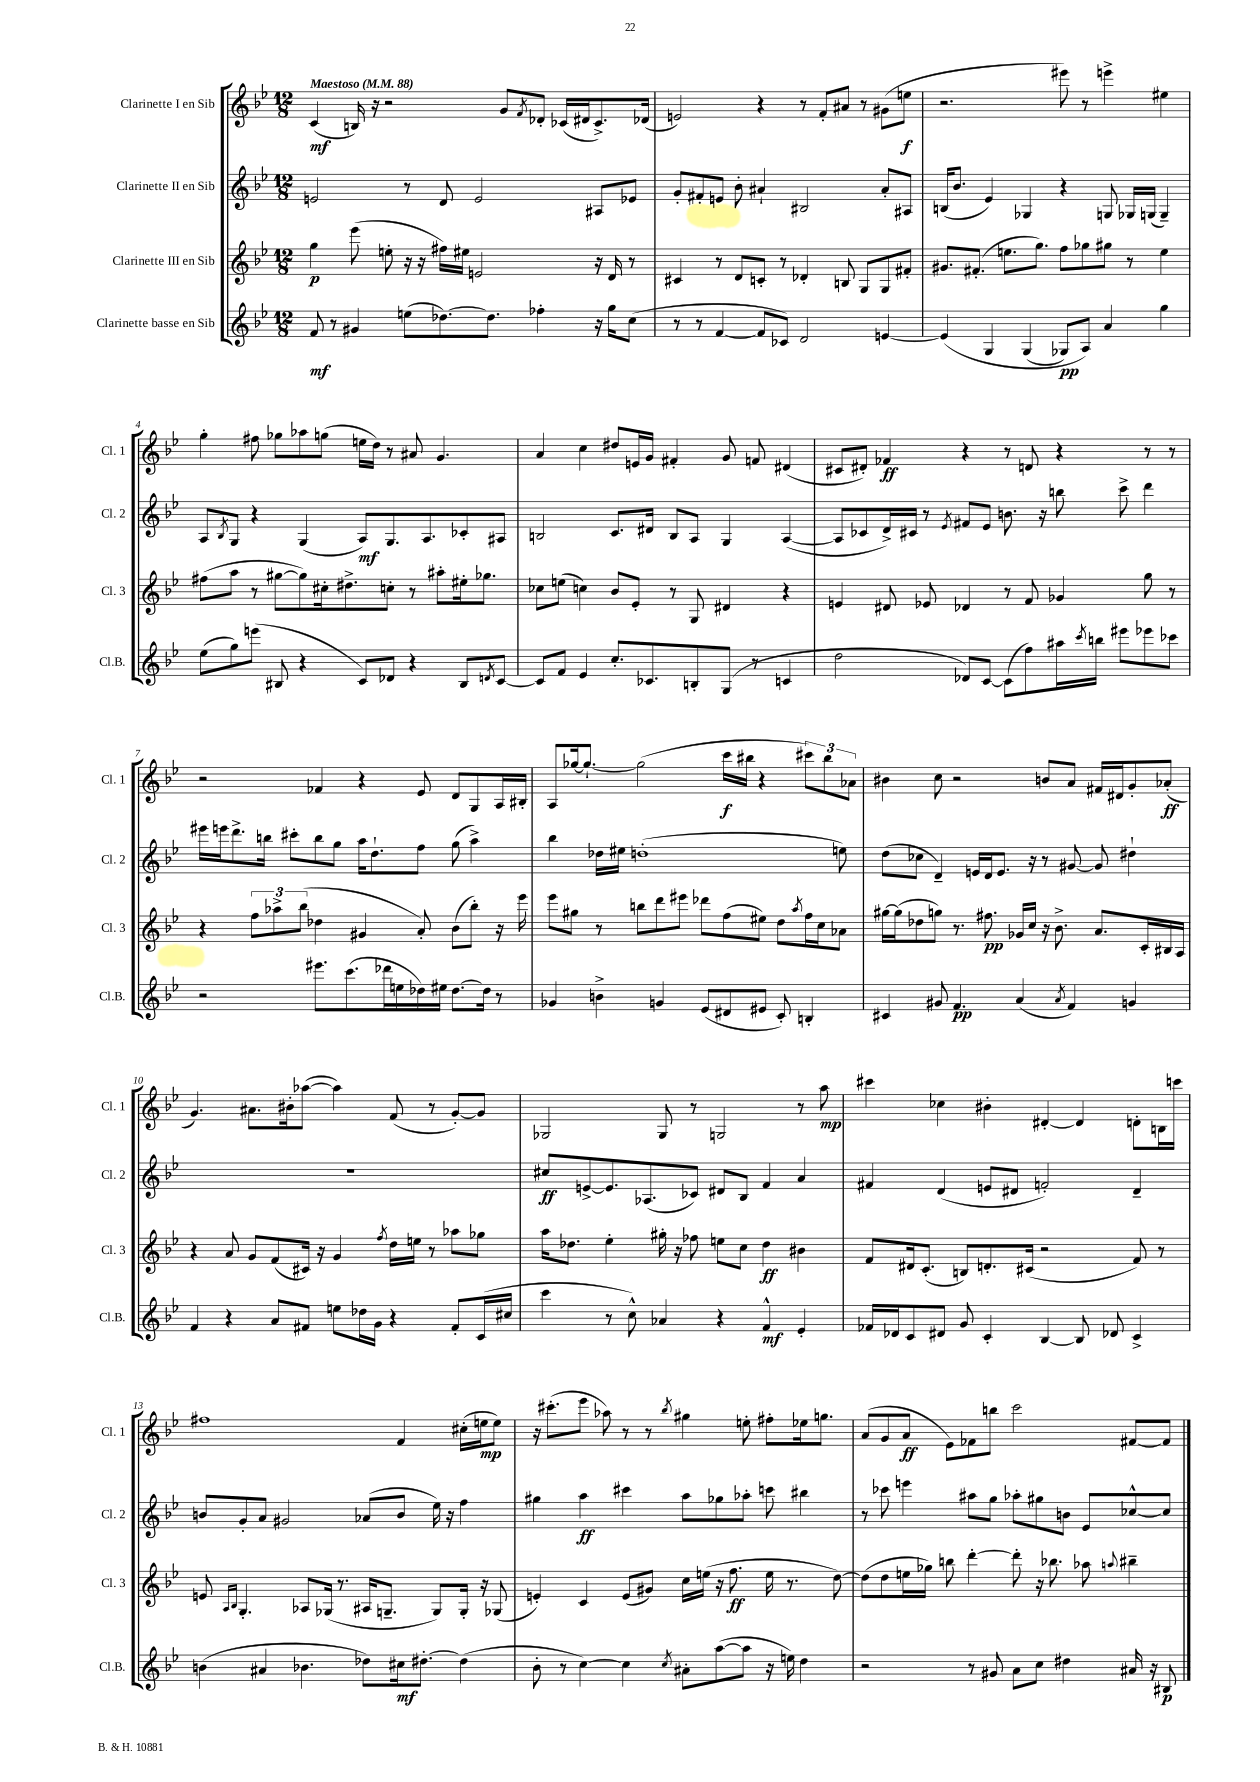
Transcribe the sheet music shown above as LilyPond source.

<<
\new StaffGroup <<
\new Staff = "s0" \with { instrumentName = "Clarinette I en Sib" shortInstrumentName = "Cl. 1" } {
    \clef treble \key bes \major \numericTimeSignature \time 12/8 \tempo "Maestoso" 4 = 88
    c'4\mf( b16) r16 r2 g'8 \acciaccatura { f'8 } des'8-. ces'16( dis'16 ces'8.->) des'16( |
    e'2) r4 r8 f'8-. ais'8 r8 gis'8( e''8\f |
    r2. eis'''8) r8 e'''4-> eis''4 |
    g''4-. fis''8 ges''8 aes''8 g''8( e''16 d''16) r8 ais'8 g'4. |
    a'4 c''4 dis''8 e'16 g'16 fis'4-. g'8 f'8 dis'4( |
    cis'8 dis'8-.) fes'4\ff r4 r8 d'8 r4 r8 r8 |
    r2 fes'4 r4 ees'8 d'8 g8 a16 bis16-. |
    a8 ges''16~ ges''8.~-! ges''2( c'''16\f bis''16 r4 \tuplet 3/2 { cis'''8) bis''8 aes'8 } |
    bis'4 c''8 r2 b'8 a'8 fis'16 dis'16 g'8-. aes'8-.\ff( |
    g'4.) ais'8. bis'16-. aes''8~( aes''4) f'8( r8 g'8~-.) g'8 |
    ges2 ges8 r8 g2 r8 a''8\mp |
    cis'''4 ces''4 bis'4-. dis'4~-. dis'4 d'8-. b16 c'''16 |
    fis''1 f'4 cis''16-.( e''16\mp e''8) |
    r16 cis'''8.-.( ees'''8 aes''8) r8 r8 \acciaccatura { bes''8 } gis''4 e''8-. fis''8-. ees''16 g''8. |
    a'8( g'8 a'8\ff ees'8) fes'8 b''8 c'''2 fis'8~ fis'8 \bar "|." |
}
\new Staff = "s1" \with { instrumentName = "Clarinette II en Sib" shortInstrumentName = "Cl. 2" } {
    \clef treble \key bes \major \numericTimeSignature \time 12/8
    e'2 r8 d'8 e'2 ais8 ees'8 |
    g'8-. fis'8-. e'8 bes'8-. ais'4-! bis2 ais'8-. ais8 |
    b16( bes'8. ees'4) ges4 r4 g8 ges16 g16( g4--) |
    a8 \acciaccatura { bes8 } g8 r4 g4( a8\mf) g8. a8. ces'8-. ais8 |
    b2 c'8. dis'16 b8 a8 g4 a4~( |
    a8 ces'8 d'16->) cis'16 r8 \acciaccatura { ees'8 } fis'8 ees'8 b'8. r16 b''8 c'''8-> d'''4 |
    eis'''16 e'''16 d'''8.-> b''16 cis'''8-. b''8 g''8 a''16 d''8.-! f''8 g''8( a''4->) |
    bes''4 des''16 eis''16 d''1-.( e''8) |
    d''8( ces''8 d'4--) e'16 d'16 e'8. r16 r8 gis'8~ gis'8 dis''4-! |
    R1. |
    cis''8\ff e'8~-> e'8. aes8.( ces'8) dis'8 bes8 f'4 a'4 |
    fis'4 d'4( e'8 dis'8 f'2-.) dis'4-- |
    b'8 g'8-. a'8 gis'2 aes'8( b'8 ees''16) r16 f''4 |
    gis''4 a''4\ff cis'''4 a''8 ges''8 aes''8-. c'''8 bis''4 |
    r8 ces'''8 e'''4 ais''8 g''8 aes''8-. gis''8 b'8 ees'8 ces''8~-^ ces''8 \bar "|." |
}
\new Staff = "s2" \with { instrumentName = "Clarinette III en Sib" shortInstrumentName = "Cl. 3" } {
    \clef treble \key bes \major \numericTimeSignature \time 12/8
    g''4\p ees'''8( e''8-. r16 r16 fis''16) eis''16 e'2 r16 d'16 r8 |
    cis'4 r8 d'8 c'8-. r8 des'4-. b8 g8 g8 fis'8-. |
    gis'8. fis'8.-.( e''8. g''8.) f''8 ges''8 gis''8 r8 e''4 |
    fis''8( a''8 r8 gis''8~ gis''8) cis''16-. dis''8.-> c''8-. r8 ais''8-. eis''16-. ges''8. |
    ces''8 e''8( c''4) bes'8 ees'8-. r8 g8 dis'4 r4 |
    e'4 dis'8 ees'8 des'4 r8 f'8 ges'4 g''8 r8 |
    r4 \tuplet 3/2 { f''8 aes''8-> bes''8( } des''4 gis'4 a'8-.) bes'8( bes''8-.) r16 ees'''16 |
    ees'''8 gis''8 r8 b''8 d'''8 eis'''8 des'''8 f''8( eis''8) d''8 \acciaccatura { a''8 } f''16 c''16 aes'8 |
    gis''16~ gis''16( des''8 g''8) r8. fis''8.\pp ges'16 c''16 r16 bes'8.-> a'8. c'16-. bis16 a16 |
    r4 a'8 g'8 f'8( cis'16) r16 g'4 \acciaccatura { f''8 } d''16 e''16 r8 aes''8 ges''8 |
    a''16 des''8. ees''4-. gis''16-. r16 fes''8 e''8 c''8 des''4\ff bis'4 |
    f'8 dis'16 c'8.-.( b8) d'8.-. cis'16( r2 f'8) r8 |
    e'8 \grace { a16 bes16 } g4.-. aes8 ges16( r8. ais16 g8.-- g8) g16-. r16 ges8( |
    e'4-.) c'4 e'8( gis'8) c''16 e''16( r16 f''8.\ff e''16 r8. d''8~) |
    d''8( d''8 e''16 ges''16) b''8 d'''4~-. d'''8-. r16 bes''8. aes''8 \appoggiatura { a''8 } bis''4-- \bar "|." |
}
\new Staff = "s3" \with { instrumentName = "Clarinette basse en Sib" shortInstrumentName = "Cl.B." } {
    \clef treble \key bes \major \numericTimeSignature \time 12/8
    f'8\mf r8 gis'4 e''8( des''8.~) des''8. fes''4-. r16 g''16 c''8( |
    r8 r8 f'4~ f'8 ces'8) d'2 e'4~ |
    e'4\( g4 g4( ges8\pp) a8\) a'4 g''4 |
    ees''8( g''8) e'''8( bis8 r4 c'8) des'8 r4 bis8 \acciaccatura { d'8 } c'8~ |
    c'8 f'8 ees'4 c''8.-. ces'8. b8-. g8( r8 c'4 |
    d''2 des'8) c'8~ c'8( f''8) ais''16 \acciaccatura { c'''8 } b''16 eis'''8 ees'''8 ces'''8 |
    r2 eis'''8. c'''8.( des'''16 e''16 des''16) eis''16 des''8.~ des''16 r8 |
    ges'4 b'4-> g'4 ees'8( dis'8 eis'8 c'8-.) b4-. |
    cis'4 gis'8 f'4.\pp a'4( \acciaccatura { a'8 } f'4) g'4 |
    f'4 r4 a'8 fis'8 e''8 des''16 g'16 r4 fis'8-. c'16( cis''16 |
    c'''4 r8 c''8-^) aes'4 r4 f'4-^\mf ees'4-. |
    fes'16 des'16 c'8 dis'8 g'8 c'4-. bes4~ bes8 des'8 c'4-> |
    b'4( ais'4 bes'4. des''8) cis''16\mf dis''8.~-. dis''4( |
    bes'8-. r8 c''4~) c''4 \acciaccatura { c''8 } ais'8-. a''8~( a''8 r16 e''16) d''4 |
    r2 r8 gis'8 a'8 c''8 dis''4 ais'16 r16 bis8\p \bar "|." |
}
>>
>>
